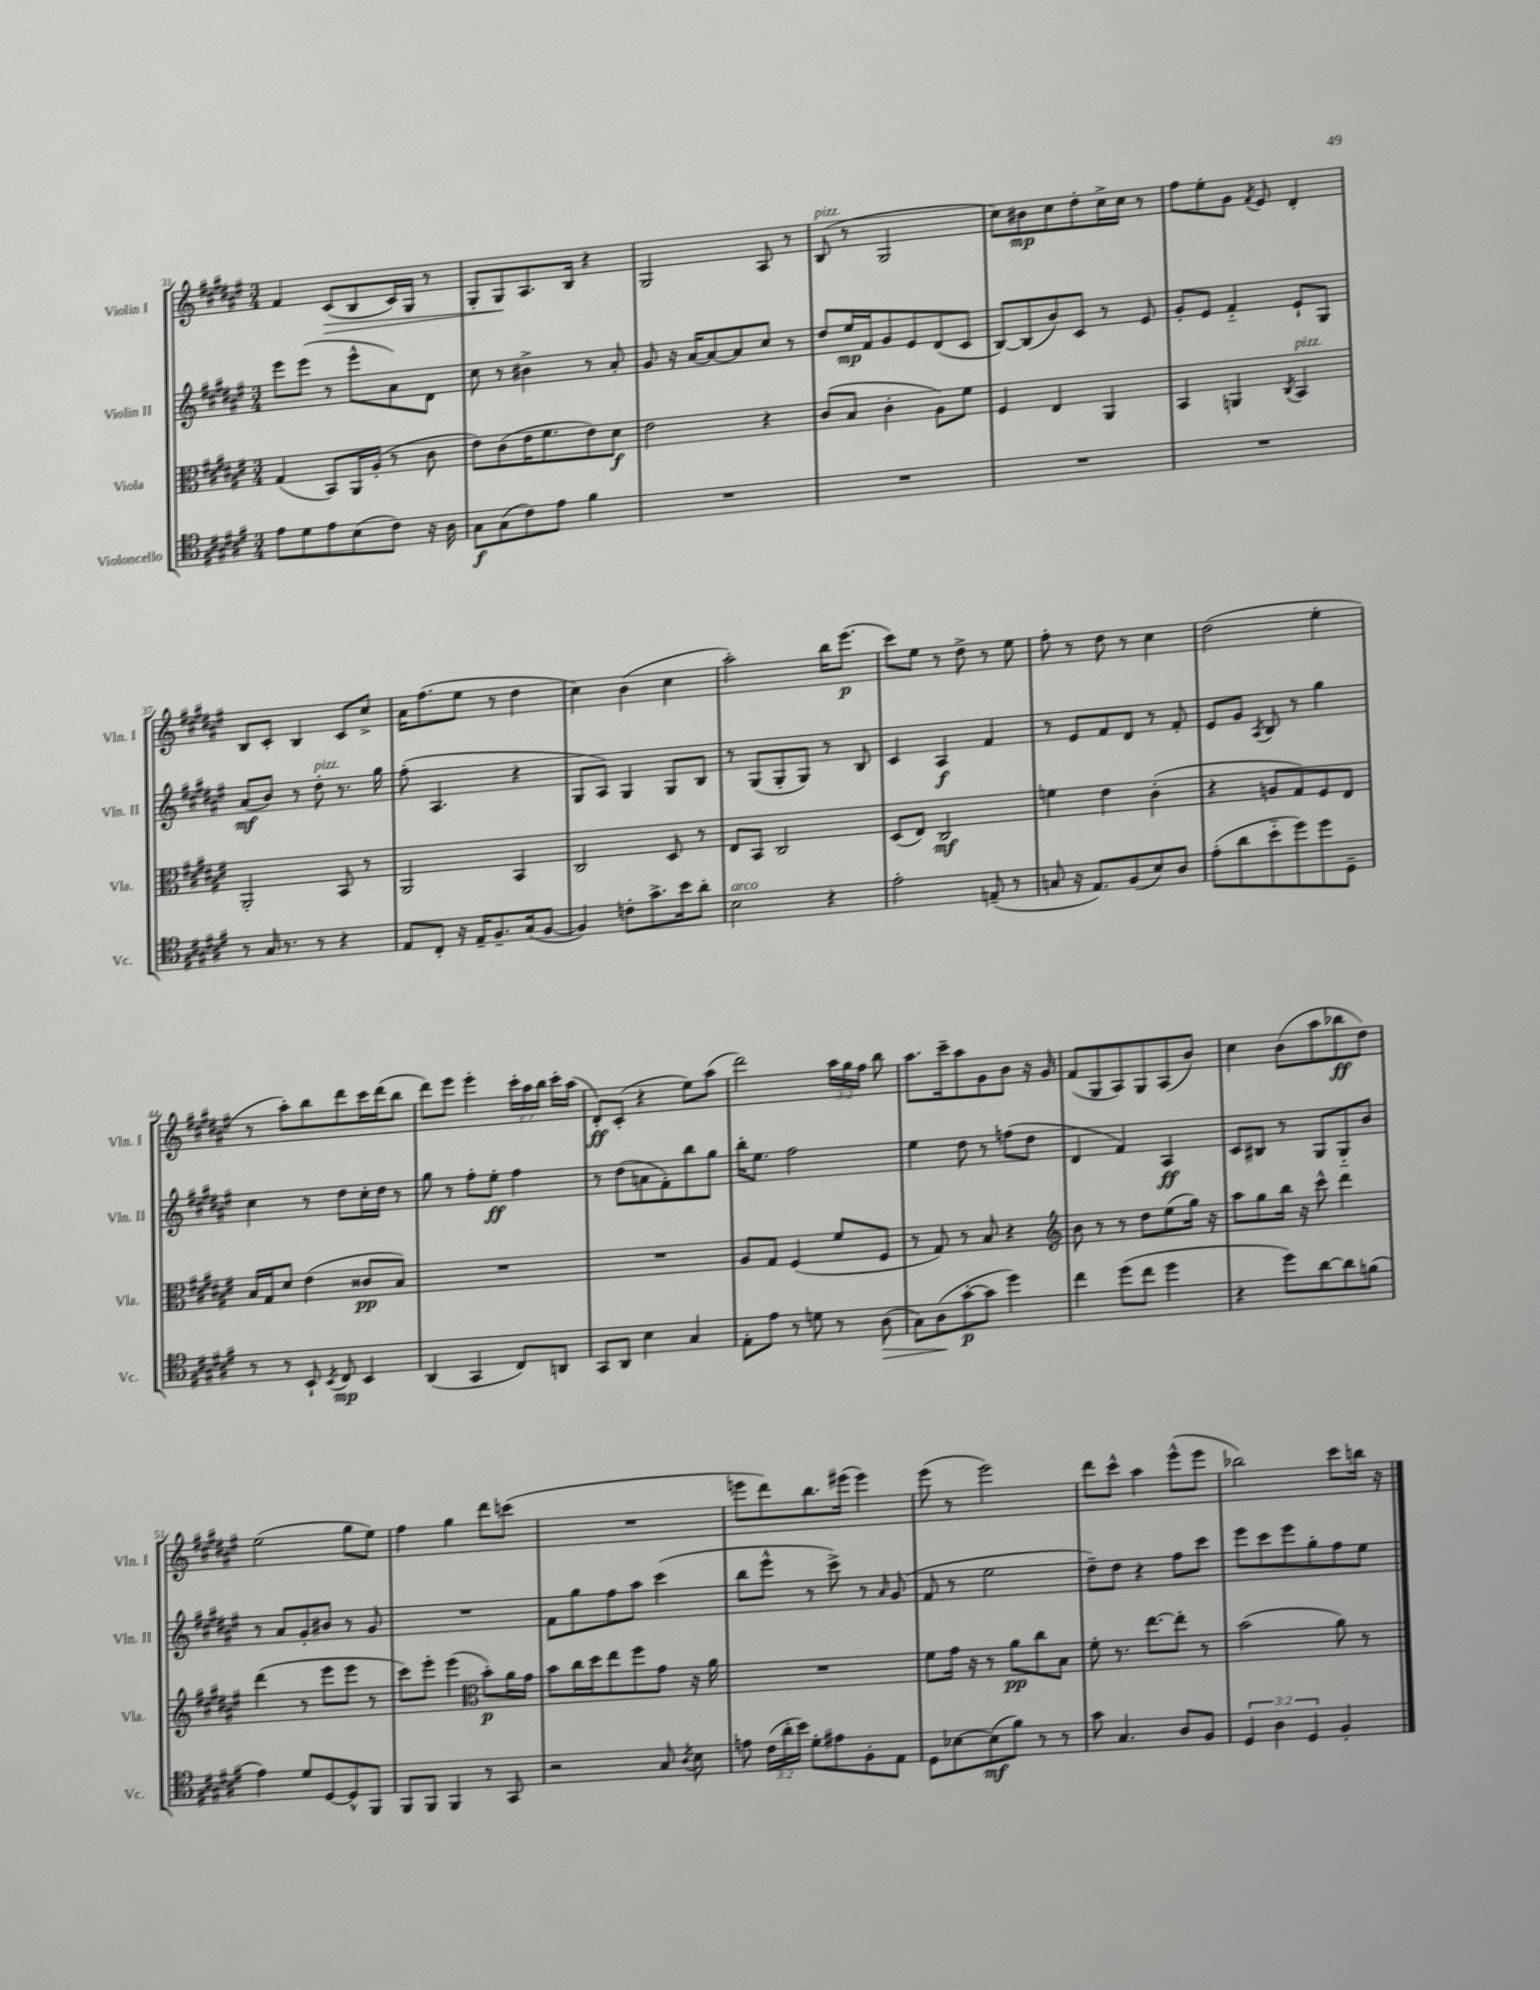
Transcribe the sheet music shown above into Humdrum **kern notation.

**kern	**dynam	**kern	**dynam	**kern	**dynam	**kern	**dynam
*part4	*part4	*part3	*part3	*part2	*part2	*part1	*part1
*staff4	*staff4	*staff3	*staff3	*staff2	*staff2	*staff1	*staff1
*I"Violoncello	*	*I"Viola	*	*I"Violin II	*	*I"Violin I	*
*I'Vc.	*	*I'Vla.	*	*I'Vln. II	*	*I'Vln. I	*
*clefC4	*	*clefC3	*	*clefG2	*	*clefG2	*
*k[f#c#g#d#a#e#]	*	*k[f#c#g#d#a#e#]	*	*k[f#c#g#d#a#e#]	*	*k[f#c#g#d#a#e#]	*
*M3/4	*	*M3/4	*	*M3/4	*	*M3/4	*
=31	=31	=31	=31	=31	=31	=31	=31
8e#\L	.	(4G#/	.	8eee#\L	.	4f#/	.
8d#\	.	.	.	(8eee#\J	.	.	.
!	!	!	!	!	!	!	!LO:HP:b
8e#\	.	8BB/L)	.	8r	.	(8c#/L	>
(8B\	.	16AA#/L	.	8eee#^^\L	.	8B/	.
.	.	(16A#'/JJ	.	.	.	.	.
8c#\J)	.	8r	.	8a#\)	.	16c#/L)	.
.	.	.	.	.	.	16G#/JJ	.
16r	.	8c#\	.	8d#\J	.	8r	.
16A#\	.	.	.	.	.	.	.
=32	=32	=32	=32	=32	=32	=32	=32
8G#\L	f	8e#\L)	.	8cc#\	.	8G#'/L	.
(8G#\	.	(8c#\	.	8r	.	8G#/	.
8c#\)	.	16e#\K	.	4b#X^\	.	8.A#/	]
.	.	8.f#\	.	.	.	.	.
8e#\J	.	.	.	.	.	.	.
.	.	.	.	.	.	16B/Jk	.
4f#\	.	8e#\)	.	8r	.	4r	.
.	.	8d#\J	f	8a#'/	.	.	.
=33	=33	=33	=33	=33	=33	=33	=33
2.r	.	2e#\	.	8g#/	.	2G#/	.
.	.	.	.	16r	.	.	.
.	.	.	.	[16a#/KL	.	.	.
.	.	.	.	8a#/_	.	.	.
.	.	.	.	8a#/]	.	.	.
.	.	4r	.	8cc#/J	.	8A#/	.
.	.	.	.	8r	.	8r	.
=34	=34	=34	=34	=34	=34	=34	=34
!	!	!	!	!	!	!LO:TX:a:i:t=pizz.	!
2.r	.	(8c#/L	.	8dd#/L	.	(8B/	.
.	.	8B/J	.	16ee#/L	mp	8r	.
.	.	.	.	16f#/J	.	.	.
.	.	4c#'\	.	8g#/	.	2G#/	.
.	.	.	.	8e#/	.	.	.
.	.	8A#\L)	.	(8d#/	.	.	.
.	.	8f#\J	.	8c#/J	.	.	.
=35	=35	=35	=35	=35	=35	=35	=35
2.r	.	4F#/	.	[8B/L)	.	8cc#\L)	.
.	.	.	.	(8B/]	.	8b#X\	mp
.	.	4E#/	.	8b/)	.	8cc#\	.
.	.	.	.	8c#/J	.	8dd#'\	.
.	.	4AA#/	.	8r	.	16cc#^\L	.
.	.	.	.	.	.	16cc#\JJ	.
.	.	.	.	8e#/	.	8r	.
=36	=36	=36	=36	=36	=36	=36	=36
2.r	.	4BB/	.	8g#'/L	.	8ff#\L	.
.	.	.	.	8e#/J	.	8ee#'\	.
.	.	4AAn/	.	4f#/	.	8g#\J	.
.	.	.	.	.	.	8qf#/	.
.	.	.	.	.	.	8e#/	.
.	.	8qC#/	.	.	.	.	.
!	!	!LO:TX:a:i:t=pizz.	!	!	!	!	!
.	.	4BB/	.	8e#`/L	.	4d#'/	.
.	.	.	.	8G#/J	.	.	.
!!LO:LB:g=z
=37	=37	=37	=37	=37	=37	=37	=37
8r	.	2AA#'/	.	(8a#/L	mf	8B/L	.
16G#/	.	.	.	8b/J)	.	8c#'/J	.
8.r	.	.	.	.	.	.	.
.	.	.	.	8r	.	4B/	.
!	!	!	!	!LO:TX:a:i:t=pizz.	!	!	!
8r	.	.	.	8dd#'\	.	.	.
4r	.	8BB/	.	8.r	.	8c#/L	.
.	.	8r	.	.	.	8cc#^/J	.
.	.	.	.	16gg#\	.	.	.
=38	=38	=38	=38	=38	=38	=38	=38
8E#/L	.	2AA#/	.	(8ff#'\	.	16a#\KL	.
.	.	.	.	.	.	(8.ff#\	.
8C#'/J	.	.	.	4.A#/	.	.	.
16r	.	.	.	.	.	8ee#\J	.
16E#~/KL	.	.	.	.	.	.	.
8.F#~/	.	.	.	.	.	8r	.
.	.	4BB/	.	4r	.	4dd#\	.
(16G#/k	.	.	.	.	.	.	.
[8F#/J	.	.	.	.	.	.	.
=39	=39	=39	=39	=39	=39	=39	=39
4F#/])	.	2C#/	.	8G#/L	.	4cc#\)	.
.	.	.	.	8A#/J)	.	.	.
8cn'\L	.	.	.	4G#/	.	(4b\	.
8.g#^\	.	.	.	.	.	.	.
.	.	8D#/	.	8G#/L	.	4cc#\	.
16b\k	.	.	.	.	.	.	.
8a#'\J	.	8r	.	8B/J	.	.	.
=40	=40	=40	=40	=40	=40	=40	=40
!LO:TX:a:i:t=arco	!	!	!	!	!	!	!
2B\	.	8E#/L	.	8r	.	2aa#'\)	.
.	.	8BB/J	.	(8G#/L	.	.	.
.	.	2C#/	.	8G#'/	.	.	.
.	.	.	.	8G#/J)	.	.	.
4r	.	.	.	8r	.	16bb\KL	.
.	.	.	.	.	.	(8.eee#\J	p
.	.	.	.	8B/	.	.	.
=41	=41	=41	=41	=41	=41	=41	=41
2e#'\	.	(8D#/L	.	4c#/	.	8ccc#\L)	.
.	.	8E#/J)	.	.	.	8ee#\J	.
.	.	2C#/	mf	4A#/	f	8r	.
.	.	.	.	.	.	8dd#^\	.
(8En~/	.	.	.	4f#/	.	8r	.
8r	.	.	.	.	.	8ee#\	.
=42	=42	=42	=42	=42	=42	=42	=42
8Gn/	.	4fn\	.	8r	.	8ff#'\	.
16r	.	.	.	8e#/L	.	8r	.
8.E#/L)	.	.	.	.	.	.	.
.	.	4e#\	.	8f#/	.	8dd#\	.
(8F#/	.	.	.	8d#/J	.	8r	.
8B/)	.	(4c#'\	.	8r	.	4cc#\	.
8A#/J	.	.	.	8f#'/	.	.	.
=43	=43	=43	=43	=43	=43	=43	=43
(8e#'\L	.	4r	.	8e#/L	.	(2dd#\	.
8a#\	.	.	.	8g#/J	.	.	.
.	.	.	.	8qA#/	.	.	.
8b\	.	8An/L	.	8B/	.	.	.
8dd#\)	.	8G#/)	.	8r	.	.	.
8dd#\	.	8F#/	.	4gg#\	.	4ee#'\	.
8D#~\J	.	8E#/J	.	.	.	.	.
!!LO:LB:g=z
=44	=44	=44	=44	=44	=44	=44	=44
8r	.	16B/LL	.	4cc#\	.	8r	.
.	.	16G#/J	.	.	.	.	.
8r	.	8d#/J	.	.	.	8aa#'\L)	.
8BB`/	.	(4e#\	.	8r	.	8bb\	.
8qBB/	.	.	.	.	.	.	.
8C#/	mp	.	.	8dd#\L	.	8ddd#\	.
4BB/	.	8c##X/L	pp	16cc#'\L	.	16ccc#\L	.
.	.	.	.	16dd#\JJ	.	(16ddd#\J	.
.	.	8B/J)	.	8r	.	8bb\J	.
=45	=45	=45	=45	=45	=45	=45	=45
(4AA#/	.	2.r	.	8gg#\	.	8ddd#\L)	.
.	.	.	.	8r	.	8eee#\J	.
4GG#/	.	.	.	8ff#'\L	.	4eee#'\	.
.	.	.	.	8ee#'\J	ff	.	.
8C#/L)	.	.	.	4ff#\	.	24ccc#'\LL	.
.	.	.	.	.	.	24aa#\	.
.	.	.	.	.	.	24bb\JJ	.
8AAn/J	.	.	.	.	.	16ccc#'\LL	.
.	.	.	.	.	.	(16aa#\JJ	.
=46	=46	=46	=46	=46	=46	=46	=46
8GG#/L	.	2.r	.	8r	.	8d#'/L)	ff
8AA#/J	.	.	.	(8dd#\L	.	(8c#'/J	.
4B\	.	.	.	8an\	.	4r	.
.	.	.	.	8f#'\)	.	.	.
4G#/	.	.	.	8bb\	.	8ee#\L)	.
.	.	.	.	8gg#\J	.	(8aa#\J	.
=47	=47	=47	=47	=47	=47	=47	=47
8E#'\L	.	8A#/L	.	16bb'\KL	.	2ddd#\)	.
.	.	.	.	8.ee#\J	.	.	.
8e#\J	.	8G#/J	.	.	.	.	.
8r	.	(4F#/	.	2ff#\	.	.	.
8dn\	.	.	.	.	.	.	.
8r	.	8f#/L	.	.	.	24aa#\LL	.
.	.	.	.	.	.	24gg#\	.
.	.	.	.	.	.	24ff#\JJ	.
!	!LO:HP:b	!	!	!	!	!	!
(8A#\	>	8F#/J	.	.	.	8bb\	.
=48	=48	=48	=48	=48	=48	=48	=48
8G#\L)	.	8r	.	4ee#\	.	8.aa#\L	.
(8A#\	.	8G#/)	.	.	.	.	.
.	.	.	.	.	.	16ccc#~\k	.
[8g#'\	] p	8r	.	8dd#\	.	8aa#\	.
8g#\J]	.	8B/	.	8r	.	8g#\	.
4dd#\)	.	4r	.	(8ffn\L	.	8b\J	.
.	.	.	.	8dd#\J	.	16r	.
.	.	.	.	.	.	16g#/	.
=49	=49	=49	=49	=49	=49	=49	=49
*	*	*clefG2	*	*	*	*	*
4cc#\	.	8b\	.	4d#/	.	(8f#/L	.
.	.	8r	.	.	.	8G#/	.
(8dd#\L	.	8r	.	4f#/)	.	8A#/)	.
8cc#\J	.	8dd#\L	.	.	.	8G#/	.
4dd#\	.	(8ee#\	.	4A#/	ff	(8A#/	.
.	.	16gg#\Jk)	.	.	.	8b/J)	.
.	.	16r	.	.	.	.	.
=50	=50	=50	=50	=50	=50	=50	=50
4r	.	8aa#\L	.	8c#/L	.	4cc#\	.
.	.	8gg#\	.	8B#X/J	.	.	.
8dd#\L)	.	16bb\Jk	.	8r	.	(8b\L	.
.	.	16r	.	.	.	.	.
[8a#\	.	8ccc#^^\	.	8G#/L	.	8aa#\	.
8a#\]	.	4ddd#\	.	8G#/	.	8bb-X\	ff
(8fn\J	.	.	.	8b/J	.	8dd#\J)	.
!!LO:LB:g=z
=51	=51	=51	=51	=51	=51	=51	=51
4e#\)	.	(4ddd#\	.	8r	.	(2ee#\	.
.	.	.	.	8a#/L	.	.	.
8d#/L	.	8r	.	8g#'/	.	.	.
[8D#/	.	8eee#\L	.	8b#X/J	.	.	.
8D#^^/]	.	8eee#\J	.	8r	.	8gg#\L	.
8FF#/J	.	8r	.	8g#/	.	8ee#\J)	.
=52	=52	=52	=52	=52	=52	=52	=52
8FF#/L	.	8ccc#\L)	.	2.r	.	4ff#\	.
8FF#/J	.	8eee#'\J	.	.	.	.	.
4FF#/	.	(4eee#\	.	.	.	4gg#\	.
*	*	*clefC3	*	*	*	*	*
8r	.	8b'\L)	p	.	.	8ddd#\L	.
8GG#/	.	16a#\L	.	.	.	(8cccn\J	.
.	.	16g#\JJ	.	.	.	.	.
=53	=53	=53	=53	=53	=53	=53	=53
2r	.	8b\L	.	8f#\L	.	2.r	.
.	.	16cc#\L	.	8gg#\	.	.	.
.	.	16dd#\J	.	.	.	.	.
.	.	8ee#\	.	8ff#\	.	.	.
.	.	8ff#\	.	8aa#\J	.	.	.
8G#/	.	8g#\J	.	(4ccc#\	.	.	.
8qA#/	.	.	.	.	.	.	.
8B\	.	16r	.	.	.	.	.
.	.	16a#\	.	.	.	.	.
=54	=54	=54	=54	=54	=54	=54	=54
8en\	.	2.r	.	8bb\L	.	8eeen\L	.
(24c#\LL	.	.	.	8eee#^^\J	.	8ddd#\)	.
24a#'\	.	.	.	.	.	.	.
24b\JJ)	.	.	.	.	.	.	.
8d#'\L	.	.	.	8r	.	8.bb\	.
8e#X\	.	.	.	8ccc#^\)	.	.	.
.	.	.	.	.	.	(16eee#X\Jk	.
8F#'\	.	.	.	8r	.	4eee#\)	.
.	.	.	.	16qqa#/	.	.	.
8E#\J	.	.	.	(8g#/	.	.	.
=55	=55	=55	=55	=55	=55	=55	=55
8D#\L	.	8f#\L	.	8f#/	.	(8eee#\	.
[8B-X\	.	16g#\Jk	.	8r	.	8r	.
.	.	16r	.	.	.	.	.
(8B-\]	mf	8r	.	2ee#\	.	2eee#\)	.
8f#\J)	.	8a#\L	pp	.	.	.	.
8r	.	8cc#\	.	.	.	.	.
8r	.	8B\J	.	.	.	.	.
=56	=56	=56	=56	=56	=56	=56	=56
8g#\	.	8f#'\	.	8dd#~\L)	.	8ddd#\L	.
4.G#/	.	8.r	.	8dd#\J	.	8ccc#^^\J	.
.	.	.	.	4r	.	4aa#\	.
.	.	[8.ee#\L	.	.	.	.	.
8A#/L	.	8ee#'\J]	.	8ff#\L	.	(8eee#^^\L	.
8F#/J	.	8r	.	8ccc#\J	.	8eee#\J	.
=57	=57	=57	=57	=57	=57	=57	=57
6D#/	.	(2b\	.	8eee#\L	.	2bb-X\)	.
.	.	.	.	8ccc#\	.	.	.
6A#\	.	.	.	.	.	.	.
.	.	.	.	8eee#\	.	.	.
6D#/	.	.	.	.	.	.	.
.	.	.	.	8gg#'\	.	.	.
4F#'/	.	8a#\)	.	8ff#\	.	8ccc#\L	.
.	.	8r	.	8ee#\J	.	16bbn\Jk	.
.	.	.	.	.	.	16r	.
==	==	==	==	==	==	==	==
*-	*-	*-	*-	*-	*-	*-	*-
